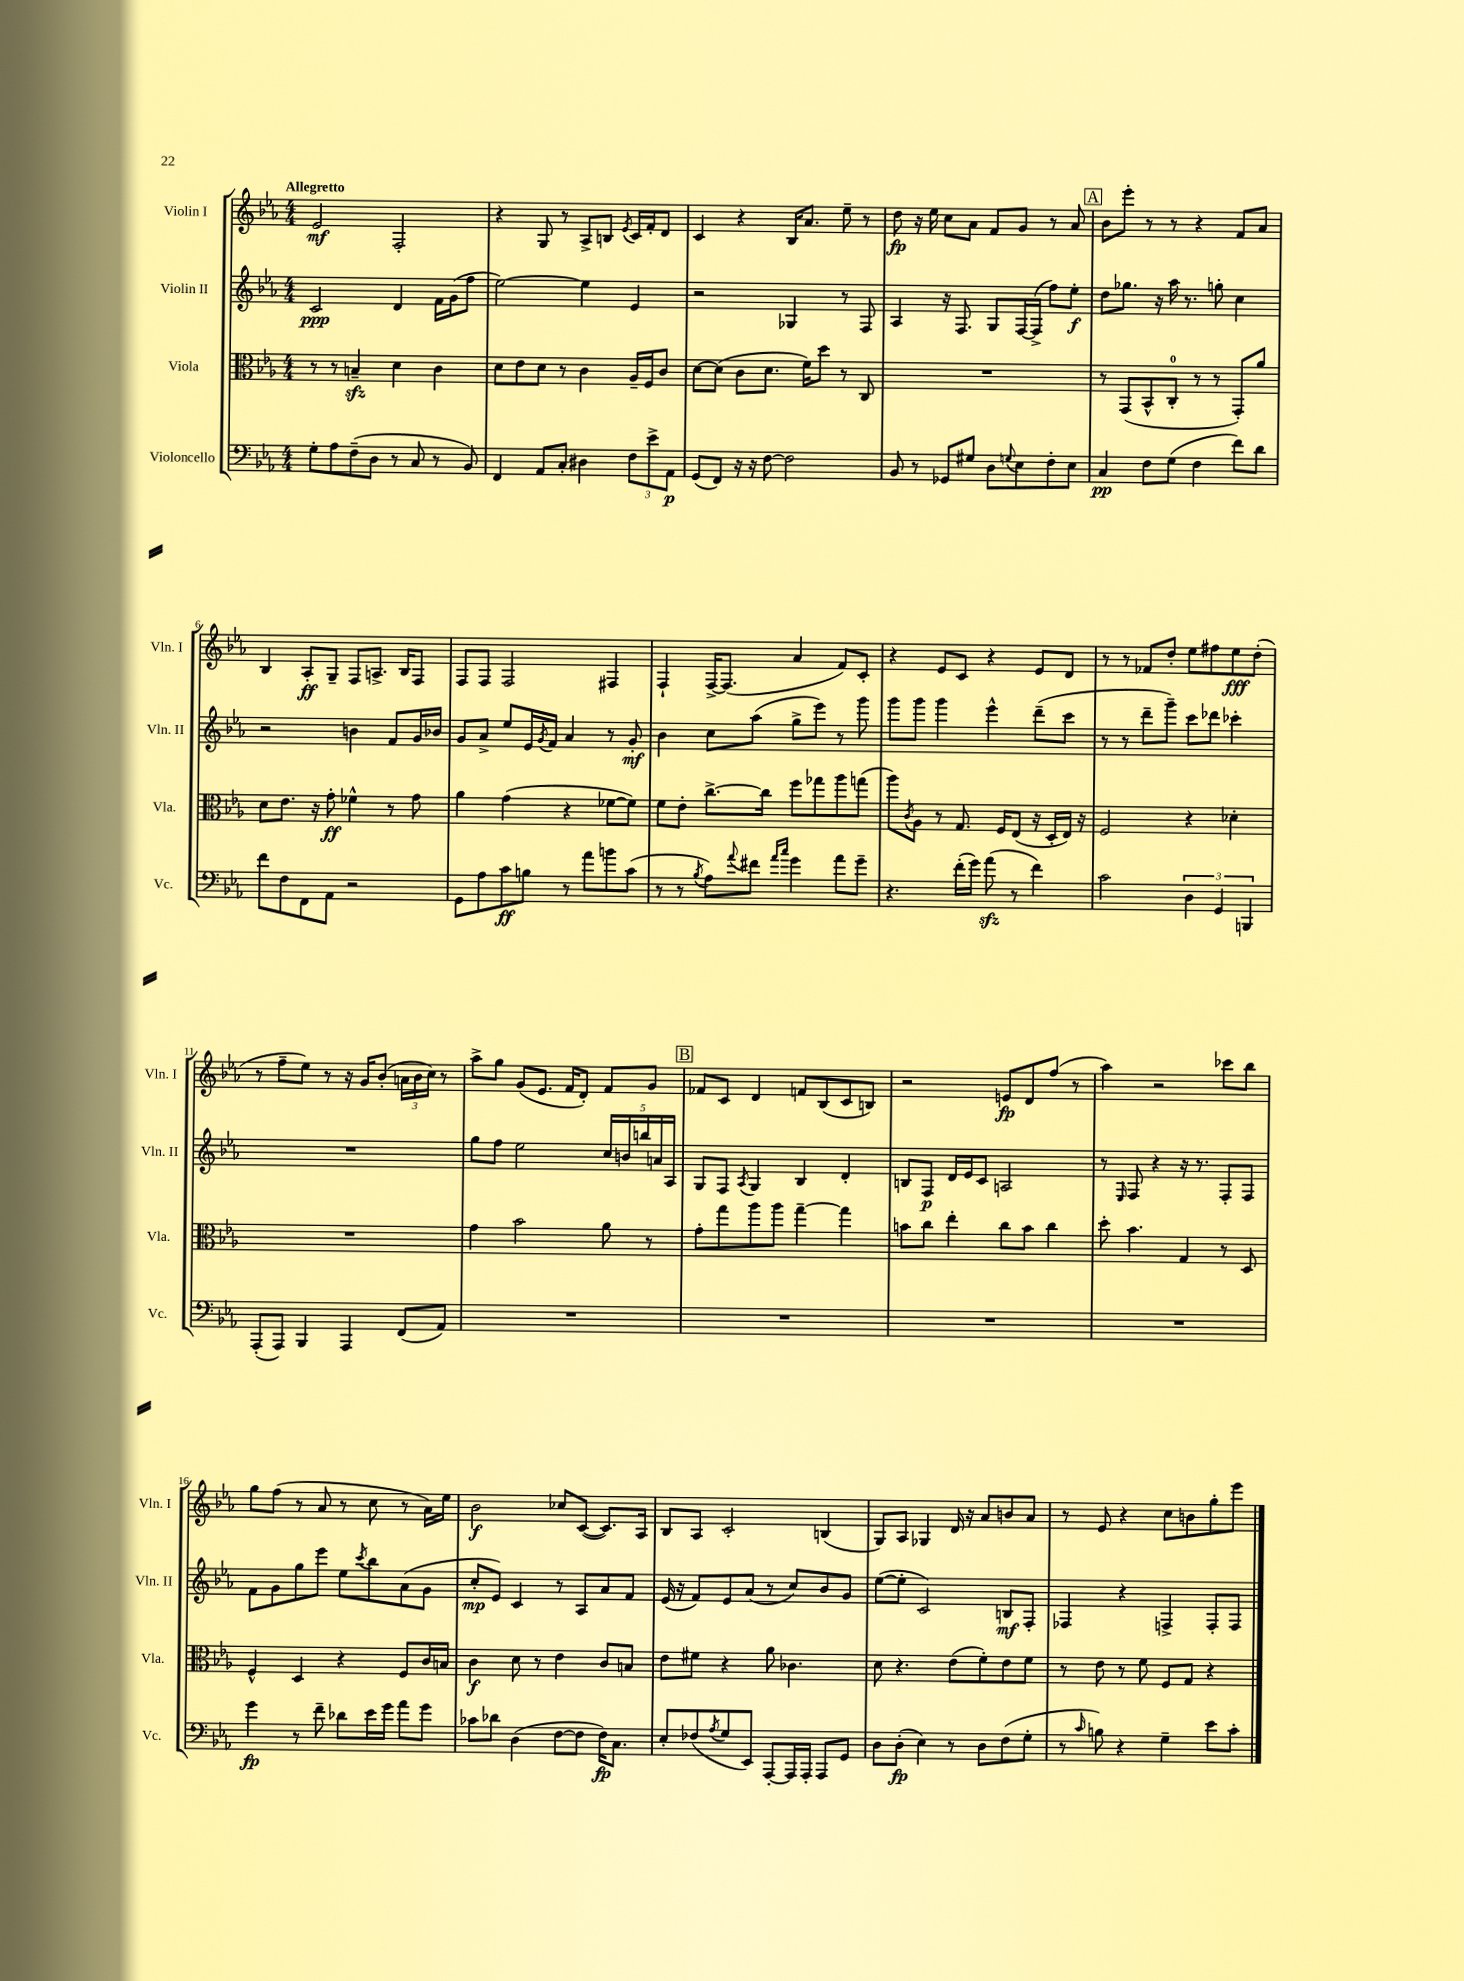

**kern	**kern	**kern	**kern
*staff4	*staff3	*staff2	*staff1
*clefF4	*clefC3	*clefG2	*clefG2
*k[b-e-a-]	*k[b-e-a-]	*k[b-e-a-]	*k[b-e-a-]
*M4/4	*M4/4	*M4/4	*M4/4
8G'\L	8r	2c/	2e-/
8A-\	8r	.	.
(8F~\	4B~/	.	.
8D\J	.	.	.
8r	4d\	4d/	2F'/
8C/	.	.	.
8r	4c\	16f\LL	.
.	.	(16g\J	.
8BB-/)	.	8ff\J	.
=	=	=	=
4FF/	8d\L	[2ee-\)	4r
.	8e-\	.	.
8AA-/L	8d\J	.	8G/
8C'/J	8r	.	8r
4D#\	4c\	4ee-\]	8A-^/L
.	.	.	8B/J
.	.	.	8qe-/
12F\L	16A-~/LL	4e-/	16c/LL
.	16F/J	.	16f'/J
12e-^\	.	.	.
.	8c/J	.	8d/J
12AA-\J	.	.	.
=	=	=	=
(8GG/L	[8d\L	2r	4c/
8FF/J)	(8d\]J	.	.
16r	8c\L	.	4r
16r	.	.	.
[8F\	8.d\J	.	.
2F\]	.	4G-/	16B-/LK
.	16f\LK)	.	8.a-/J
.	8dd\J	.	.
.	8r	8r	8ee-~\
.	8C/	8F/	8r
=	=	=	=
8BB-/	1r	4A-/	8dd\
8r	.	.	16r
.	.	.	16ee-\
8GG-/L	.	16r	8cc\L
.	.	8.F/	.
8G#/J	.	.	8a-\J
8D\L	.	8G/L	8f/L
8qqG/	.	.	.
8E-\	.	[16F/L	8g/J
.	.	(16F^/]JJ	.
8F'\	.	8ff\L)	8r
8E-\J	.	8ee-'\J	8a-/
=	=	=	=
4C/	8r	8dd\L	8b-\L
.	(8GG/L	8.gg-\J	8eee-'\J
8F\L	8BB-^^/	.	8r
.	.	16r	.
(8G\J	8C'/J	16aa-\	8r
.	.	8.r	.
4F\	8r	.	4r
.	8r	8gg'\	.
8f\L)	8GG'/L)	4cc\	8f/L
8d\J	8a-/J	.	8a-/J
=	=	=	=
8f\L	8d\L	2r	4B-/
8F\	8.e-\J	.	.
8FF\	.	.	8A-'/L
.	16r	.	.
8AA-\J	8g'\	.	8G~/J
2r	4f-^^\	4b\	8F/L
.	.	.	8.A^/J
.	8r	8f/L	.
.	.	.	16B-/LK
.	8g\	16g/L	8F/J
.	.	16b-/JJ	.
=	=	=	=
8GG\L	4a-\	8g/L	8F/L
8A-\	.	8a-^/J	8F/J
8c\	(4g\	8ee-/L	2F/
8B\J	.	16e-/L	.
.	.	8qg/	.
.	.	16f/JJ	.
8r	4r	4a-/	.
8a-\L	.	.	.
8b\	[8f-\L	8r	4F#/
(8c\J	8f-\]J)	8g'/	.
=	=	=	=
8r	8f\L	4b-\	4F`/
8r	8e-'\J	.	.
8qB-/	.	.	.
8A-\L)	[8.cc^\L	8cc\L	[16F^/LK
.	.	.	(8.F/]J
8qqa-/	.	.	.
8f#\J	.	(8aa-\J	.
.	16cc\]Jk	.	.
16qqa-/LL	.	.	.
16qqcc/JJ	.	.	.
4g\	8ff\L	8gg^\L	4a-/
.	8gg-\	8eee-\J)	.
8a-\L	8aa-\	8r	8f/L)
8g~\J	(8gg\J	8ggg\	8c'/J
=	=	=	=
4.r	8aa-\L)	8ggg\L	4r
.	8qc/	.	.
.	8A-\J	8ggg\J	.
.	8r	4ggg\	8e-/L
(16f'\LL	8.G/	.	8c/J
16g\JJ)	.	.	.
(8a-\	.	4eee-^^\	4r
.	16F/LK	.	.
8r	(8E-/J	.	.
4f\)	16r	(8ddd~\L	8e-/L
.	16D'/LL	.	.
.	16E-/JJ)	8ccc\J	8d/J
.	16r	.	.
=	=	=	=
2c\	2F/	8r	8r
.	.	8r	8r
.	.	8ddd~\L	8f-/L
.	.	8ggg~\J)	8dd'/J
6D\	4r	8ccc\L	8ee-\L
.	.	8ddd-\J	8ff#\
6GG/	.	.	.
.	4d-'\	4ccc-'\	8ee-\
6BBB/	.	.	.
.	.	.	(8dd'\J
=	=	=	=
(8AAA-'/L	1r	1r	8r
8AAA-/J)	.	.	8ff~\L
4BBB-/	.	.	8ee-\J)
.	.	.	8r
4AAA-/	.	.	16r
.	.	.	16g/LK
.	.	.	(8b-'/J
(8FF/L	.	.	24a\LL
.	.	.	24b-\
.	.	.	24cc\JJ)
8AA-/J)	.	.	8r
=	=	=	=
1r	4g\	8gg\L	8aa-^\L
.	.	8ff\J	8gg\J
.	2b-\	2ee-\	(8g/L
.	.	.	8.e-/J
.	.	.	16f/LK
.	.	.	8d'/J)
.	8a-\	20cc/LL	8f/L
.	.	20b/	.
.	.	20bb/	.
.	8r	.	8g/J
.	.	20a/	.
.	.	20A-/JJ	.
=	=	=	=
1r	8g'\L	8G/L	8f-/L
.	8gg\	8F/J	8c/J
.	.	8qA-/	.
.	8aa-\	4G/	4d/
.	8aa-\J	.	.
.	[4gg~\	4B-/	8f/L
.	.	.	(8B-/
.	4gg\]	4d'/	8c/
.	.	.	8B/J)
=	=	=	=
1r	8b\L	8B/L	2r
.	8cc\J	8F/J	.
.	4ee-'\	16d/LL	.
.	.	16e-/J	.
.	.	8c/J	.
.	8cc\L	2A/	8e/L
.	8b\J	.	8d/
.	4cc\	.	(8ff/J
.	.	.	8r
=	=	=	=
1r	8dd'\	8r	4aa-\)
.	.	16qqE-/	.
.	4.b-\	8F/	.
.	.	4r	2r
.	4G/	16r	.
.	.	8.r	.
.	8r	8F'/L	8ccc-\L
.	8D/	8F/J	8bb-\J
=	=	=	=
4g\	4F^^/	8f\L	8gg\L
.	.	8g\	(8ff\J
8r	4D/	8gg\	8r
8f~\	.	8eee-\J	8a-/
8d-\L	4r	8ee-\L	8r
.	.	8qccc/	.
16e-\L	.	8bb-\	8cc\
16g\JJ	.	.	.
8a-\L	8F/L	(8a-\	8r
8g\J	16c/L	8g\J	16a-\LL)
.	16B/JJ	.	16ee-\JJ
=	=	=	=
8c-\L	4c\	8cc'/L	2b-\
8d-\J	.	8e-/J)	.
(4D\	8d\	4c/	.
.	8r	.	.
[8F\L	4e-\	8r	8cc-/L
8F\]J	.	8A-/L	([8c/J
16F\LK)	8c/L	8a-/	8.c/]L)
8.C\J	.	.	.
.	8B/J	8f/J	.
.	.	.	16A-/Jk
=	=	=	=
8E-'/L	8e-\L	(16e-/	8B-/L
.	.	16r	.
(8F-/	8f#\J	8f/L)	8A-/J
8qA-/	.	.	.
8G/	4r	8e-/	2c'/
8EE-/J)	.	(8a-/J	.
[8AAA-'/L	8a-\	8r	.
16AAA-/]L	4.c-\	8cc/L)	.
16AAA-'/JJ	.	.	.
8AAA-/L	.	8b-/	(4B/
8GG/J	.	8g/J	.
=	=	=	=
8D\L	8d\	([8ee-\L	8G/L)
(8D'\J	4.r	8ee-'\]J	8A-/J
4E-\)	.	2c/)	4G-/
8r	(8e-\L	.	16d/
.	.	.	16r
8D\L	8f'\)	.	8a-/L
(8F\	8e-\	8B/L	8b/
8G'\J	8f\J	8F'/J	8a-/J
=	=	=	=
8r	8r	4F-/	8r
16qqc/	.	.	.
8B\)	8e-\	.	8e-/
4r	8r	4r	4r
.	8f\	.	.
4G~\	8F/L	4F^/	8cc\L
.	8G/J	.	8b\
8e-\L	4r	8F'/L	8gg'\
8c'\J	.	8F/J	8eee-\J
==	==	==	==
*-	*-	*-	*-
